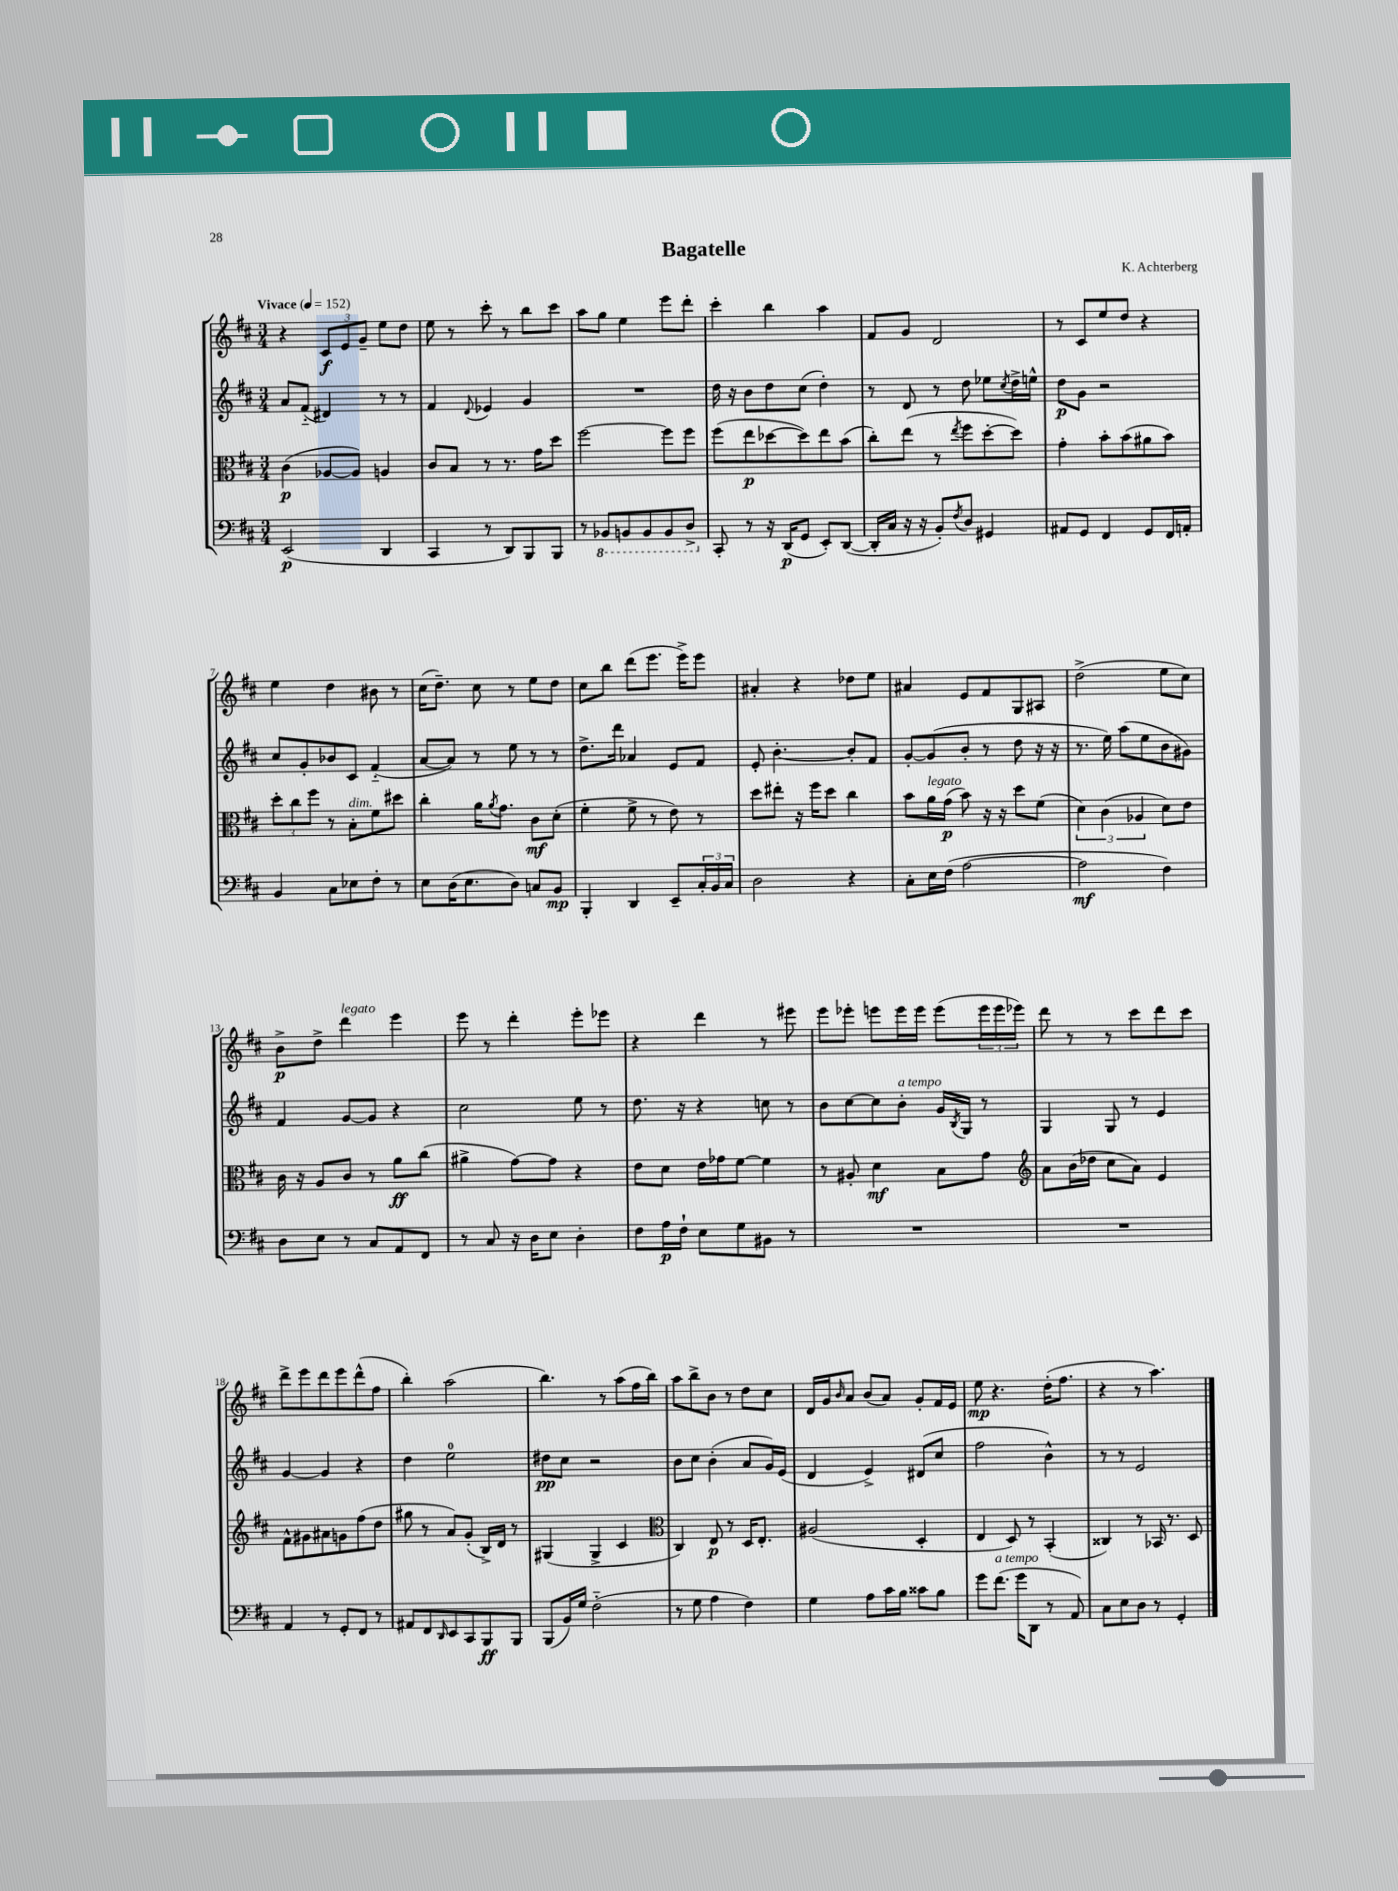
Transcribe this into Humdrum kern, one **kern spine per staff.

**kern	**dynam	**kern	**dynam	**kern	**dynam	**kern	**dynam
*part4	*part4	*part3	*part3	*part2	*part2	*part1	*part1
*staff4	*staff4	*staff3	*staff3	*staff2	*staff2	*staff1	*staff1
*clefF4	*	*clefC3	*	*clefG2	*	*clefG2	*
*k[f#c#]	*	*k[f#c#]	*	*k[f#c#]	*	*k[f#c#]	*
*M3/4	*	*M3/4	*	*M3/4	*	*M3/4	*
*MM152	*	*MM152	*	*MM152	*	*MM152	*
=1	=1	=1	=1	=1	=1	=1	=1
!	!	!	!	!	!	!LO:TX:a:B:t=Vivace	!
(2EE/	p	(4c#\	p	8a/L	.	4r	.
.	.	.	.	(8f#/J	.	.	.
.	.	[8A-X/L	.	4d#X/)	.	12c#/L	f
.	.	.	.	.	.	12e/	.
.	.	8A-/J])	.	.	.	.	.
.	.	.	.	.	.	12g~/J	.
4DD/	.	4An/	.	8r	.	8ee\L	.
.	.	.	.	8r	.	8dd\J	.
=2	=2	=2	=2	=2	=2	=2	=2
4CC#/	.	8c#/L	.	4f#/	.	8ee\	.
.	.	8B/J	.	.	.	8r	.
.	.	.	.	8qqd/	.	.	.
8r	.	8r	.	4e-X/	.	8ccc#'\	.
8DD/L)	.	8.r	.	.	.	8r	.
8BBB/	.	.	.	4g/	.	8bb\L	.
.	.	16g\KL	.	.	.	.	.
8BBB/J	.	8dd\J	.	.	.	8ccc#\J	.
=3	=3	=3	=3	=3	=3	=3	=3
8r	.	[2ff#\	.	2.r	.	8aa\L	.
*8ba	*	*	*	*	*	*	*
8BBB-X/L	.	.	.	.	.	8gg\J	.
8BBBn/	.	.	.	.	.	4ee\	.
8BBB/	.	.	.	.	.	.	.
8BBB/	.	8ff#\L]	.	.	.	8eee\L	.
8DD^/J	.	8ff#\J	.	.	.	8ddd'\J	.
=4	=4	=4	=4	=4	=4	=4	=4
*X8ba	*	*	*	*	*	*	*
8CC#'/	.	(8ff#\L	.	16dd\	.	4ccc#'\	.
.	.	.	.	16r	.	.	.
8r	.	8ee\	p	8b\L	.	.	.
16r	.	[8dd-X\	.	8dd\	.	4bb\	.
(16DD/KL	p	.	.	.	.	.	.
8GG/J	.	8dd-\])	.	(8cc#\J	.	.	.
8EE'/L)	.	8ee\	.	4dd'\)	.	4aa\	.
([8DD/J	.	(8b\J	.	.	.	.	.
=5	=5	=5	=5	=5	=5	=5	=5
16DD'/LL]	.	8cc#'\L)	.	8r	.	8f#/L	.
16C#/JJ	.	.	.	.	.	.	.
16r	.	(8ee\J	.	8d/	.	8g/J	.
16r	.	.	.	.	.	.	.
8BB'/L)	.	8r	.	8r	.	2d/	.
8qF#/	.	8qee/	.	.	.	.	.
8D/J	.	8ff#\L	.	8dd\	.	.	.
4GG#X/	.	[8dd'\	.	8ee-X\L	.	.	.
.	.	.	.	8qcc#/	.	.	.
.	.	8dd\J])	.	16dd^\L	.	.	.
.	.	.	.	16een^^\JJ	.	.	.
=6	=6	=6	=6	=6	=6	=6	=6
8AA#X/L	.	4g'\	.	8dd\L	p	8r	.
8GG/J	.	.	.	8g\J	.	8c#/L	.
4FF#/	.	8b'\L	.	2r	.	8ee/	.
.	.	(8b\	.	.	.	8dd/J	.
8GG/L	.	8a#X\	.	.	.	4r	.
16FF#/L	.	8b\J)	.	.	.	.	.
16AAn'/JJ	.	.	.	.	.	.	.
!!LO:LB:g=z
=7	=7	=7	=7	=7	=7	=7	=7
4BB/	.	12dd'\L	.	8cc#/L	.	4ee\	.
.	.	12cc#\	.	.	.	.	.
.	.	.	.	8g'/	.	.	.
.	.	12ff#\J	.	.	.	.	.
8C#\L	.	8r	.	8b-X/	.	4dd\	.
!	!	!LO:TX:a:i:t=dim.	!	!	!	!	!
8E-X\	.	8B'\L	.	8c#/J	.	.	.
8F#'\J	.	8f#\	.	(4f#/	.	8b#X\	.
8r	.	8dd#X\J	.	.	.	8r	.
=8	=8	=8	=8	=8	=8	=8	=8
8E\L	.	4cc#'\	.	[8a/L	.	(16cc#\KL	.
.	.	.	.	.	.	8.dd~\J)	.
(16D\K	.	.	.	8a/J])	.	.	.
8.E\	.	.	.	.	.	.	.
.	.	16a\KL	.	8r	.	8cc#\	.
.	.	8qa/	.	.	.	.	.
.	.	8.g\J	.	.	.	.	.
8D\J)	.	.	.	8ee\	.	8r	.
8Cn/L	.	8c#\L	mf	8r	.	8ee\L	.
8BB/J	mp	(8d'\J	.	8r	.	8dd\J	.
=9	=9	=9	=9	=9	=9	=9	=9
4BBB'/	.	4f#'\	.	8.dd^\L	.	8cc#\L	.
.	.	.	.	.	.	8bb\J	.
.	.	.	.	16ddd\Jk	.	.	.
4DD/	.	8f#^\	.	4a-X/	.	(8ddd\L	.
.	.	8r	.	.	.	8.eee\J	.
8EE~/L	.	8e\)	.	8e/L	.	.	.
.	.	.	.	.	.	16eee^\KL)	.
24C#'/L	.	8r	.	8f#/J	.	8eee\J	.
24BB/	.	.	.	.	.	.	.
24C#/JJ	.	.	.	.	.	.	.
=10	=10	=10	=10	=10	=10	=10	=10
2D\	.	8dd\L	.	8e'/	.	4a#X'/	.
.	.	8ee#X'\J	.	[4.b'\	.	.	.
.	.	16r	.	.	.	4r	.
.	.	16ff#\KL	.	.	.	.	.
.	.	8dd\J	.	.	.	.	.
4r	.	4cc#\	.	8b'/L]	.	8dd-X\L	.
.	.	.	.	8f#/J	.	8ee\J	.
=11	=11	=11	=11	=11	=11	=11	=11
8C#'\L	.	8b\L	.	[8g'/L	.	4a#X/	.
!	!	!LO:TX:a:i:t=legato	!	!	!	!	!
16E\L	.	16a\L	.	(8g/]	.	.	.
(16F#\JJ	.	(16g\JJ	p	.	.	.	.
[2A\	.	8b\)	.	8b'/J	.	8e/L	.
.	.	16r	.	8r	.	8f#/	.
.	.	16r	.	.	.	.	.
.	.	8dd\L	.	8dd\	.	8G/	.
.	.	(8f#\J	.	16r	.	8A#X/J	.
.	.	.	.	16r	.	.	.
=12	=12	=12	=12	=12	=12	=12	=12
2A\]	mf	6d\)	.	8.r	.	(2dd^\	.
.	.	(6c#\	.	.	.	.	.
.	.	.	.	16ee\)	.	.	.
.	.	.	.	(8aa\L	.	.	.
.	.	6A-X/	.	.	.	.	.
.	.	.	.	8ee\	.	.	.
4F#\)	.	8d\L)	.	8b\	.	8ee\L	.
.	.	8e\J	.	8g#X\J)	.	8cc#\J)	.
!!LO:LB:g=z
=13	=13	=13	=13	=13	=13	=13	=13
8D\L	.	16c#\	.	4f#/	.	8b^\L	p
.	.	16r	.	.	.	.	.
8E\J	.	8A/L	.	.	.	8dd^\J	.
!	!	!	!	!	!	!LO:TX:a:i:t=legato	!
8r	.	8c#/J	.	[8g/L	.	4ddd\	.
8C#/L	.	8r	.	8g/J]	.	.	.
8AA/	.	8a\L	ff	4r	.	4eee\	.
8FF#/J	.	(8cc#\J	.	.	.	.	.
=14	=14	=14	=14	=14	=14	=14	=14
8r	.	4a#X^\	.	2cc#\	.	8eee\	.
8C#/	.	.	.	.	.	8r	.
16r	.	[8g\L)	.	.	.	4ddd'\	.
16D\KL	.	.	.	.	.	.	.
8E\J	.	8g\J]	.	.	.	.	.
4D'\	.	4r	.	8ee\	.	8eee'\L	.
.	.	.	.	8r	.	8eee-X\J	.
=15	=15	=15	=15	=15	=15	=15	=15
8F#\L	.	8e\L	.	8.dd\	.	4r	.
16A\L	p	8d\J	.	.	.	.	.
16F#`\JJ	.	.	.	16r	.	.	.
8E\L	.	16e\LL	.	4r	.	4ddd\	.
.	.	16g-X\J	.	.	.	.	.
8G\	.	[8f#\J	.	.	.	.	.
8BB#X\J	.	4f#\]	.	8ccn\	.	8r	.
8r	.	.	.	8r	.	8eee#X\	.
=16	=16	=16	=16	=16	=16	=16	=16
2.r	.	8r	.	8b\L	.	8eee\L	.
.	.	8A#X'/	.	[8cc#\	.	8eee-X'\J	.
.	.	4d\	mf	8cc#\]	.	8eeen\L	.
!	!	!	!	!LO:TX:a:i:t=a tempo	!	!	!
.	.	.	.	8b'\J	.	16eee\L	.
.	.	.	.	.	.	16eee\JJ	.
.	.	8B\L	.	16g/LL	.	(8eee\L	.
.	.	.	.	8qB/	.	.	.
.	.	.	.	16G/JJ	.	.	.
.	.	8g\J	.	8r	.	24eee\L	.
.	.	.	.	.	.	24eee\	.
.	.	.	.	.	.	24eee-X\JJ)	.
=17	=17	=17	=17	=17	=17	=17	=17
*	*	*clefG2	*	*	*	*	*
2.r	.	8a\L	.	4G/	.	8ddd\	.
.	.	(16b\L	.	.	.	8r	.
.	.	16dd-X\JJ	.	.	.	.	.
.	.	8cc#\L	.	8G/	.	8r	.
.	.	8a\J)	.	8r	.	8ccc#\L	.
.	.	4e/	.	4e/	.	8ddd\	.
.	.	.	.	.	.	8ccc#\J	.
!!LO:LB:g=z
=18	=18	=18	=18	=18	=18	=18	=18
4AA/	.	8f#^^\L	.	[4g/	.	8ddd^\L	.
.	.	8g#X\	.	.	.	8eee\	.
8r	.	8a#X\	.	4g/]	.	8ddd\	.
8GG'/L	.	8gn\	.	.	.	8eee\	.
8FF#/J	.	(8ff#\	.	4r	.	(8ddd^^\	.
8r	.	8dd\J	.	.	.	8ff#\J	.
=19	=19	=19	=19	=19	=19	=19	=19
8AA#X/L	.	8gg#X\	.	4dd\	.	4bb'\)	.
8FF#/	.	8r	.	.	.	.	.
16qqDD/	.	.	.	.	.	.	.
8EE/	.	8a/L)	.	2ee\	.	(2aa\	.
8CC#/	.	(8g'/J	.	.	.	.	.
8BBB/	ff	16B^/LL)	.	.	.	.	.
.	.	16d/JJ	.	.	.	.	.
8BBB/J	.	8r	.	.	.	.	.
=20	=20	=20	=20	=20	=20	=20	=20
(8BBB/L	.	(4G#X/	.	8dd#X\L	pp	4.bb\)	.
16BB/L)	.	.	.	8cc#\J	.	.	.
16G/JJ	.	.	.	.	.	.	.
(2F#\	.	4G#^/	.	2r	.	.	.
.	.	.	.	.	.	8r	.
.	.	4c#/	.	.	.	(8aa\L	.
.	.	.	.	.	.	16ff#\L	.
.	.	.	.	.	.	16bb\JJ)	.
=21	=21	=21	=21	=21	=21	=21	=21
*	*	*clefC3	*	*	*	*	*
8r	.	4C#/)	.	8b\L	.	8aa\L	.
8G\	.	.	.	8cc#\J	.	8bb^\	.
4A\	.	8E/	p	(4b'\	.	8b\J	.
.	.	8r	.	.	.	8r	.
4F#\)	.	16D/KL	.	8a/L	.	8dd\L	.
.	.	8.E'/J	.	.	.	.	.
.	.	.	.	16g/L)	.	8cc#\J	.
.	.	.	.	(16e/JJ	.	.	.
=22	=22	=22	=22	=22	=22	=22	=22
4G\	.	(2A#X/	.	4d/	.	16d/LL	.
.	.	.	.	.	.	16g/J	.
.	.	.	.	.	.	16qqb/	.
.	.	.	.	.	.	8a/J	.
8A\L	.	.	.	4e^/)	.	(8b/L	.
16c#\L	.	.	.	.	.	8a/J)	.
16B\JJ	.	.	.	.	.	.	.
8c##X\L	.	4D'/	.	(8d#X/L	.	8g'/L	.
8B\J	.	.	.	8cc#/J	.	16f#/L	.
.	.	.	.	.	.	16e/JJ	.
=23	=23	=23	=23	=23	=23	=23	=23
8g\L	.	4E/	.	2ff#\	.	8ee\	mp
!LO:TX:a:i:t=a tempo	!	!	!	!	!	!	!
(8.f#\J	.	.	.	.	.	4.r	.
.	.	8D/)	.	.	.	.	.
16g\KL	.	.	.	.	.	.	.
8DD\J	.	8r	.	.	.	.	.
8r	.	(4BB'/	.	4b^^\)	.	(16dd'\KL	.
.	.	.	.	.	.	8.ff#\J	.
8AA/)	.	.	.	.	.	.	.
=24	=24	=24	=24	=24	=24	=24	=24
8C#\L	.	4C##X/)	.	8r	.	4r	.
8E\	.	.	.	8r	.	.	.
8D\J	.	8r	.	2e/	.	8r	.
8r	.	16BB-X/	.	.	.	4.aa\)	.
.	.	8.r	.	.	.	.	.
4GG'/	.	.	.	.	.	.	.
.	.	8D/	.	.	.	.	.
==	==	==	==	==	==	==	==
*-	*-	*-	*-	*-	*-	*-	*-
